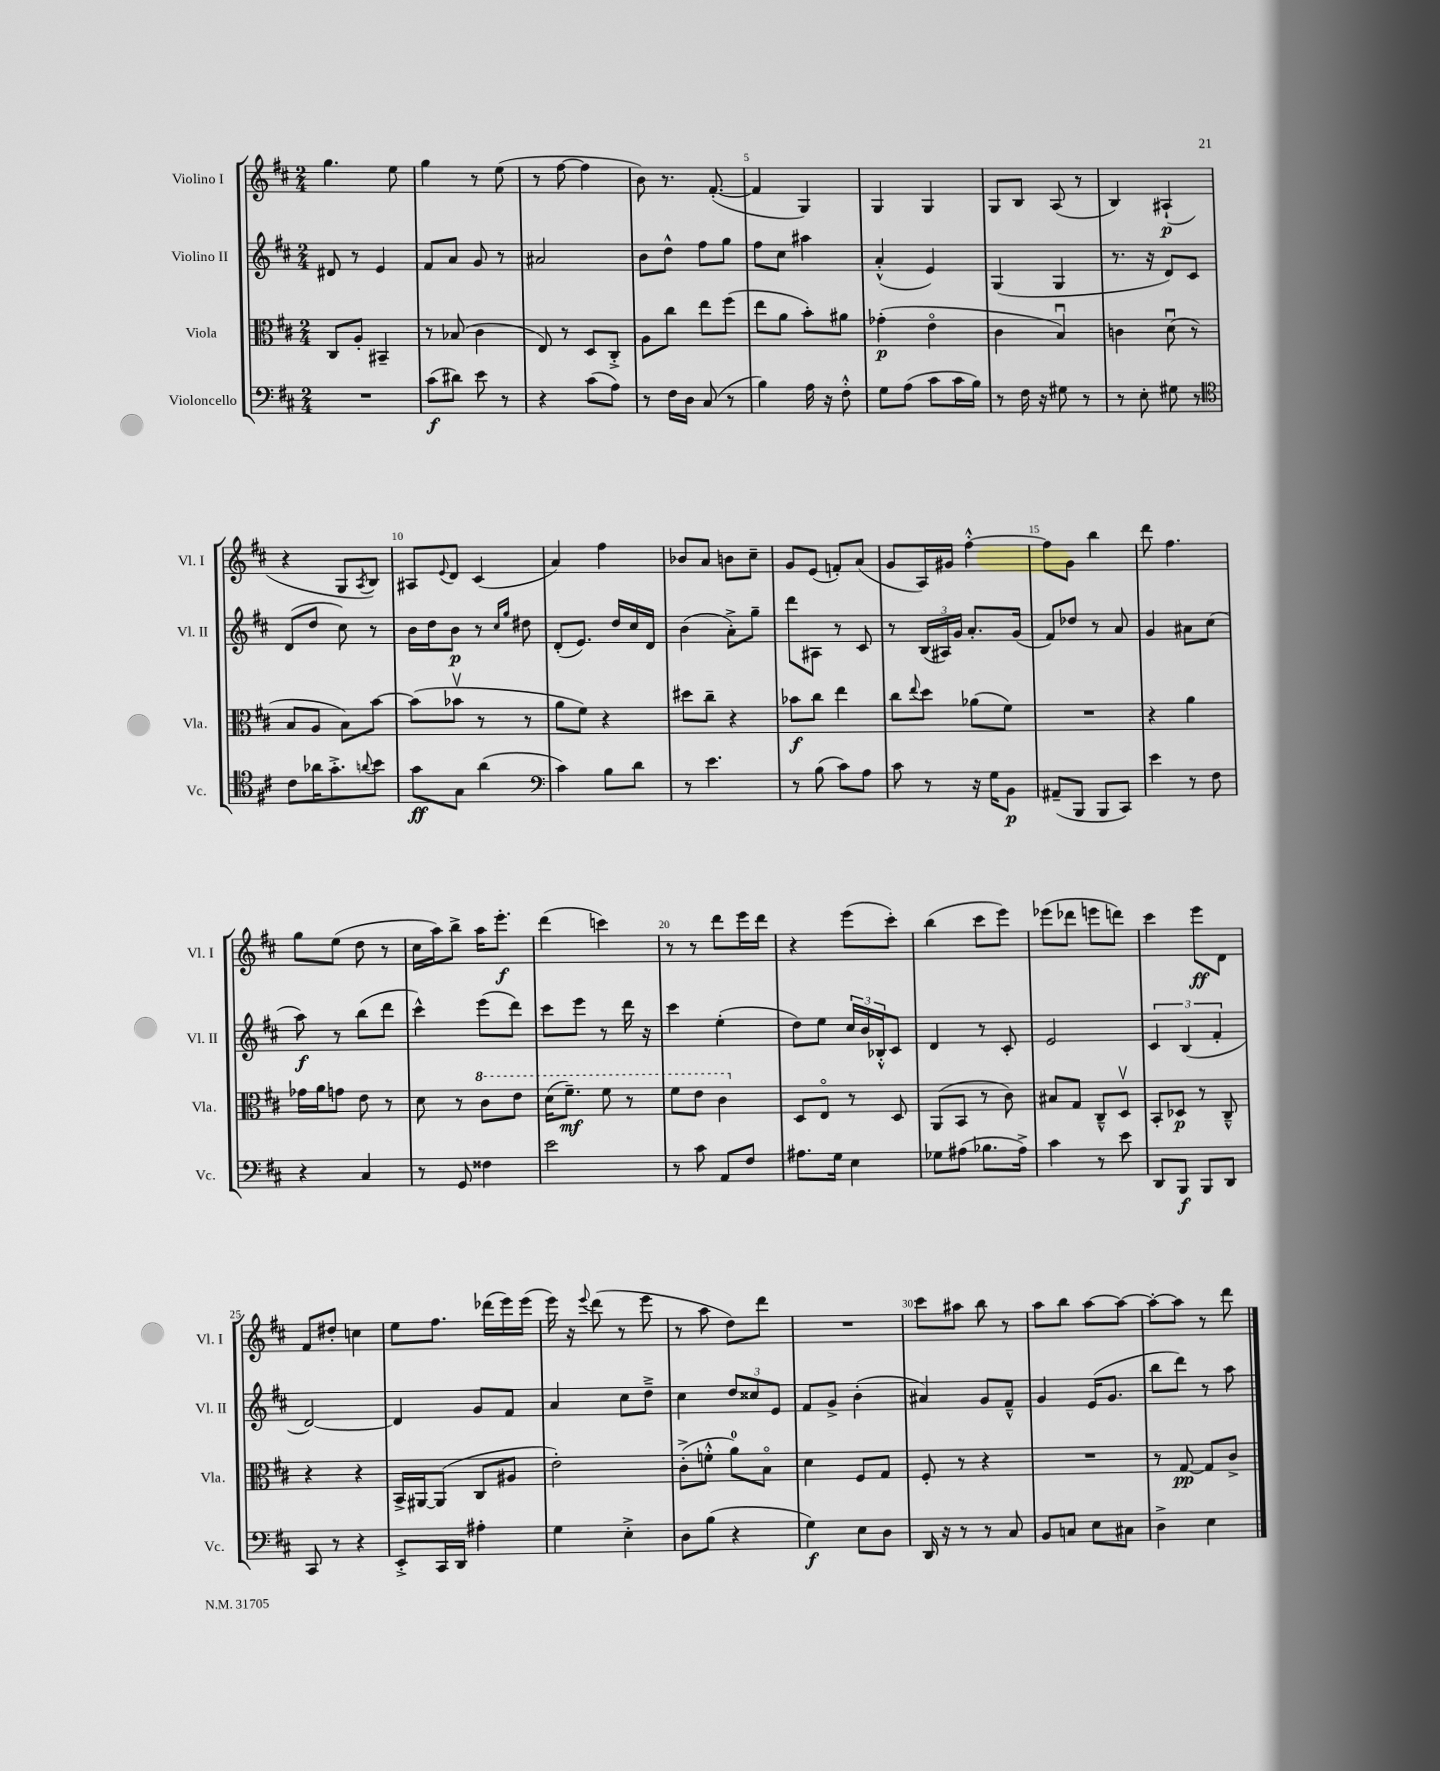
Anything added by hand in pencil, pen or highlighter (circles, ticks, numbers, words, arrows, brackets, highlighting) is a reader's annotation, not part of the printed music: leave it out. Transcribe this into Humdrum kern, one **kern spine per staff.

**kern	**dynam	**kern	**dynam	**kern	**dynam	**kern	**dynam
*part4	*part4	*part3	*part3	*part2	*part2	*part1	*part1
*staff4	*staff4	*staff3	*staff3	*staff2	*staff2	*staff1	*staff1
*I"Violoncello	*	*I"Viola	*	*I"Violino II	*	*I"Violino I	*
*I'Vc.	*	*I'Vla.	*	*I'Vl. II	*	*I'Vl. I	*
*clefF4	*	*clefC3	*	*clefG2	*	*clefG2	*
*k[f#c#]	*	*k[f#c#]	*	*k[f#c#]	*	*k[f#c#]	*
*M2/4	*	*M2/4	*	*M2/4	*	*M2/4	*
=1	=1	=1	=1	=1	=1	=1	=1
2r	.	8C#/L	.	8d#X/	.	4.gg\	.
.	.	8A'/J	.	8r	.	.	.
.	.	4BB#X~/	.	4e/	.	.	.
.	.	.	.	.	.	8ee\	.
=2	=2	=2	=2	=2	=2	=2	=2
(8c#\L	f	8r	.	8f#/L	.	4gg\	.
8d#X\J)	.	(8B-X/	.	8a/J	.	.	.
8e\	.	4c#\	.	8g/	.	8r	.
8r	.	.	.	8r	.	(8ee\	.
=3	=3	=3	=3	=3	=3	=3	=3
4r	.	8E/)	.	2a#X/	.	8r	.
.	.	8r	.	.	.	[8ff#\	.
(8c#\L	.	8D/L	.	.	.	4ff#\]	.
8A\J)	.	8C#'^/J	.	.	.	.	.
=4	=4	=4	=4	=4	=4	=4	=4
8r	.	8A\L	.	8b\L	.	8b\)	.
16F#\LL	.	8cc#\J	.	8dd^^\J	.	8.r	.
16D\JJ	.	.	.	.	.	.	.
(8C#/	.	8ee\L	.	8ff#\L	.	.	.
.	.	.	.	.	.	([8.f#'/	.
8r	.	(8ff#\J	.	8gg\J	.	.	.
=5	=5	=5	=5	=5	=5	=5	=5
4B\)	.	8ee\L	.	8ff#\L	.	4f#/]	.
.	.	8a\J	.	8cc#\J	.	.	.
16A\	.	8b'\L)	.	4aa#X\	.	4G/)	.
16r	.	.	.	.	.	.	.
8F#'^^\	.	8a#X\J	.	.	.	.	.
=6	=6	=6	=6	=6	=6	=6	=6
8G\L	.	(4g-X'\	p	(4a'^^/	.	4G/	.
(8A\J	.	.	.	.	.	.	.
8c#\L	.	4e\	.	4e/)	.	4G/	.
16c#\L	.	.	.	.	.	.	.
16B\JJ)	.	.	.	.	.	.	.
=7	=7	=7	=7	=7	=7	=7	=7
8r	.	4c#\	.	(4G/	.	8G/L	.
16F#\	.	.	.	.	.	8B/J	.
16r	.	.	.	.	.	.	.
8G#X\	.	4Bu/)	.	4G/	.	(8A/	.
8r	.	.	.	.	.	8r	.
=8	=8	=8	=8	=8	=8	=8	=8
8r	.	4cn\	.	8.r	.	4B/)	.
8E'\	.	.	.	.	.	.	.
.	.	.	.	16r	.	.	.
8G#X\	.	(8du\	.	8d/L)	.	(4A#X`/	p
8r	.	8r	.	8c#/J	.	.	.
!!LO:LB:g=z
=9	=9	=9	=9	=9	=9	=9	=9
*clefC4	*	*	*	*	*	*	*
8c#\L	.	8B/L	.	(8d/L	.	4r	.
16a-X\K	.	8A/J	.	8dd/J	.	.	.
8.g'^\	.	.	.	.	.	.	.
.	.	8B\L)	.	8cc#\)	.	8G/L	.
8qqan/	.	.	.	.	.	8qA/	.
8b\J	.	[8b\J	.	8r	.	8B/J)	.
=10	=10	=10	=10	=10	=10	=10	=10
8g\L	ff	(8b\L]	.	16b\LL	.	8A#X/L	.
.	.	.	.	16dd\J	.	.	.
.	.	.	.	.	.	8qqe/	.
8G\J	.	8b-Xv\J	.	8b\J	p	8d/J	.
(4a\	.	8r	.	8r	.	(4c#/	.
.	.	.	.	16qqcc#/LL	.	.	.
.	.	.	.	16qqgg/JJ	.	.	.
.	.	8r	.	8dd#X\	.	.	.
=11	=11	=11	=11	=11	=11	=11	=11
*clefF4	*	*	*	*	*	*	*
4c#\)	.	8a\L	.	(8d'/L	.	4a/)	.
.	.	8f#\J)	.	8.e/J)	.	.	.
8B\L	.	4r	.	.	.	4ff#\	.
.	.	.	.	16dd/LL	.	.	.
8d\J	.	.	.	16cc#/	.	.	.
.	.	.	.	16d/JJ	.	.	.
=12	=12	=12	=12	=12	=12	=12	=12
8r	.	8dd#X\L	.	(4b\	.	8b-X/L	.
4.e\	.	8cc#~\J	.	.	.	8a/J	.
.	.	4r	.	8a'^\L)	.	8bn\L	.
.	.	.	.	8gg~\J	.	8cc#~\J	.
=13	=13	=13	=13	=13	=13	=13	=13
8r	.	8b-X\L	f	8ddd\L	.	8g/L	.
(8B\	.	8cc#\J	.	8A#X\J	.	(8e/J	.
8c#\L)	.	4ee\	.	8r	.	8fn'/L)	.
8A\J	.	.	.	8c#/	.	(8a/J	.
=14	=14	=14	=14	=14	=14	=14	=14
8c#\	.	8cc#\L	.	8r	.	8g/L	.
.	.	8qqee/	.	.	.	.	.
8r	.	8dd\J	.	(24B/LL	.	16A/L)	.
.	.	.	.	24A#X/)	.	.	.
.	.	.	.	.	.	16g#X/JJ	.
.	.	.	.	24g/JJ	.	.	.
16r	.	(8a-X\L	.	8.a'/L	.	[4ff#'^^\	.
16G\KL	.	.	.	.	.	.	.
8BB\J	p	8f#\J)	.	.	.	.	.
.	.	.	.	(16g/Jk	.	.	.
=15	=15	=15	=15	=15	=15	=15	=15
(8AA#X~/L	.	2r	.	8f#/L)	.	8ff#\L]	.
8BBB/J	.	.	.	8dd-X/J	.	8g\J	.
8BBB/L	.	.	.	8r	.	4bb\	.
8CC#/J)	.	.	.	8a/	.	.	.
=16	=16	=16	=16	=16	=16	=16	=16
4e\	.	4r	.	4g/	.	8ddd\	.
.	.	.	.	.	.	4.ff#\	.
8r	.	4a\	.	8a#X\L	.	.	.
8F#\	.	.	.	(8cc#\J	.	.	.
!!LO:LB:g=z
=17	=17	=17	=17	=17	=17	=17	=17
4r	.	16g-X\LL	.	8aa\)	f	8gg\L	.
.	.	16a\J	.	.	.	.	.
.	.	8gn\J	.	8r	.	(8ee\J	.
4C#/	.	8e\	.	(8bb\L	.	8dd\	.
.	.	8r	.	8ddd\J	.	8r	.
=18	=18	=18	=18	=18	=18	=18	=18
8r	.	8d\	.	4ccc#^^\)	.	16cc#\LL	.
.	.	.	.	.	.	16aa\J)	.
8GG/	.	8r	.	.	.	8bb^\J	.
*	*	*8va	*	*	*	*	*
4F##X\	.	8cc#\L	.	(8eee\L	.	16aa\KL	.
.	.	.	.	.	.	8.eee'\J	f
.	.	8ee\J	.	8ddd\J)	.	.	.
=19	=19	=19	=19	=19	=19	=19	=19
2e\	.	(16dd\KL	.	8ccc#\L	.	(4ddd\	.
.	.	8.ff#~\J)	mf	.	.	.	.
.	.	.	.	8eee\J	.	.	.
.	.	8ff#\	.	8r	.	4cccn\)	.
.	.	8r	.	16ddd\	.	.	.
.	.	.	.	16r	.	.	.
=20	=20	=20	=20	=20	=20	=20	=20
8r	.	8ff#\L	.	4ccc#\	.	8r	.
8c#\	.	8ee\J	.	.	.	8r	.
8AA/L	.	4cc#\	.	(4ee'\	.	8ddd\L	.
8F#/J	.	.	.	.	.	16eee\L	.
.	.	.	.	.	.	16ddd\JJ	.
=21	=21	=21	=21	=21	=21	=21	=21
*	*	*X8va	*	*	*	*	*
8.A#X\L	.	8D/L	.	8dd\L)	.	4r	.
.	.	8E/J	.	8ee\J	.	.	.
16G\Jk	.	.	.	.	.	.	.
4E\	.	8r	.	24cc#/LL	.	(8eee\L	.
.	.	.	.	24b/	.	.	.
.	.	.	.	24B-X'^^/J	.	.	.
.	.	8D/	.	8c#/J	.	8ccc#'\J)	.
=22	=22	=22	=22	=22	=22	=22	=22
8G-X\L	.	(8AA/L	.	4d/	.	(4bb\	.
(8A#X\J	.	8BB/J	.	.	.	.	.
8.B-X\L	.	8r	.	8r	.	8ccc#\L	.
.	.	8c#\)	.	8c#'/	.	8eee\J)	.
16A#^\Jk)	.	.	.	.	.	.	.
=23	=23	=23	=23	=23	=23	=23	=23
4c#\	.	8B#X/L	.	2e/	.	(8eee-X\L	.
.	.	8G/J	.	.	.	8ddd-X\J	.
8r	.	8C#~^^/L	.	.	.	8eeen\L	.
8e\	.	8Dv/J	.	.	.	8dddn\J)	.
=24	=24	=24	=24	=24	=24	=24	=24
8DD/L	.	8BB'/L	.	6c#/	.	4ccc#\	.
8BBB/J	f	8D-X/J	p	.	.	.	.
.	.	.	.	(6B/	.	.	.
8BBB/L	.	8r	.	.	.	8eee\L	ff
.	.	.	.	6f#'/	.	.	.
8DD/J	.	8C#~^^/	.	.	.	8d\J	.
!!LO:LB:g=z
=25	=25	=25	=25	=25	=25	=25	=25
8CC#/	.	4r	.	[2d/)	.	8f#/L	.
8r	.	.	.	.	.	8dd#X'/J	.
4r	.	4r	.	.	.	4ccn\	.
=26	=26	=26	=26	=26	=26	=26	=26
8EE'^/L	.	16BB^/LL	.	4d/]	.	8ee\L	.
.	.	[16AA#X/J	.	.	.	.	.
16CC#/L	.	(8AA#/J]	.	.	.	8.ff#\J	.
16DD/JJ	.	.	.	.	.	.	.
4A#X'\	.	8C#/L	.	8g/L	.	.	.
.	.	.	.	.	.	(16ddd-X\LL	.
.	.	8A#X/J	.	8f#/J	.	16eee\)	.
.	.	.	.	.	.	(16eee\JJ	.
=27	=27	=27	=27	=27	=27	=27	=27
4G\	.	2e'\)	.	4a/	.	16eee\)	.
.	.	.	.	.	.	16r	.
.	.	.	.	.	.	8qqeee/	.
.	.	.	.	.	.	(8ddd\	.
4E'^\	.	.	.	8cc#\L	.	8r	.
.	.	.	.	8dd~^\J	.	8eee\	.
=28	=28	=28	=28	=28	=28	=28	=28
8D\L	.	(8c#'^\L	.	4cc#\	.	8r	.
(8B\J	.	8fn'^^\J	.	.	.	8aa\	.
4r	.	8a\L)	.	12dd/L	.	8dd\L)	.
.	.	.	.	12cc##X/	.	.	.
.	.	8B\J	.	.	.	8ddd\J	.
.	.	.	.	12e/J	.	.	.
=29	=29	=29	=29	=29	=29	=29	=29
4G\)	f	4d\	.	8f#/L	.	2r	.
.	.	.	.	8g^/J	.	.	.
8E\L	.	8F#/L	.	(4b'\	.	.	.
8D\J	.	8G/J	.	.	.	.	.
=30	=30	=30	=30	=30	=30	=30	=30
16DD/	.	8F#'/	.	4a#X/)	.	8ccc#\L	.
16r	.	.	.	.	.	.	.
8r	.	8r	.	.	.	8aa#X\J	.
8r	.	4r	.	8g/L	.	8bb\	.
8C#/	.	.	.	8f#~^^/J	.	8r	.
=31	=31	=31	=31	=31	=31	=31	=31
8BB/L	.	2r	.	4g/	.	8aa\L	.
8Cn/J	.	.	.	.	.	8bb\J	.
8E\L	.	.	.	(16e/KL	.	[8aa\L	.
.	.	.	.	8.g/J	.	.	.
8C#X\J	.	.	.	.	.	8aa\J_	.
=32	=32	=32	=32	=32	=32	=32	=32
4D^\	.	8r	.	8bb\L	.	8aa'\L_	.
.	.	[8G/	pp	8ddd\J)	.	8aa\J]	.
4E\	.	8G/L]	.	8r	.	8r	.
.	.	8c#^/J	.	8aa\	.	8ddd\	.
==	==	==	==	==	==	==	==
*-	*-	*-	*-	*-	*-	*-	*-
